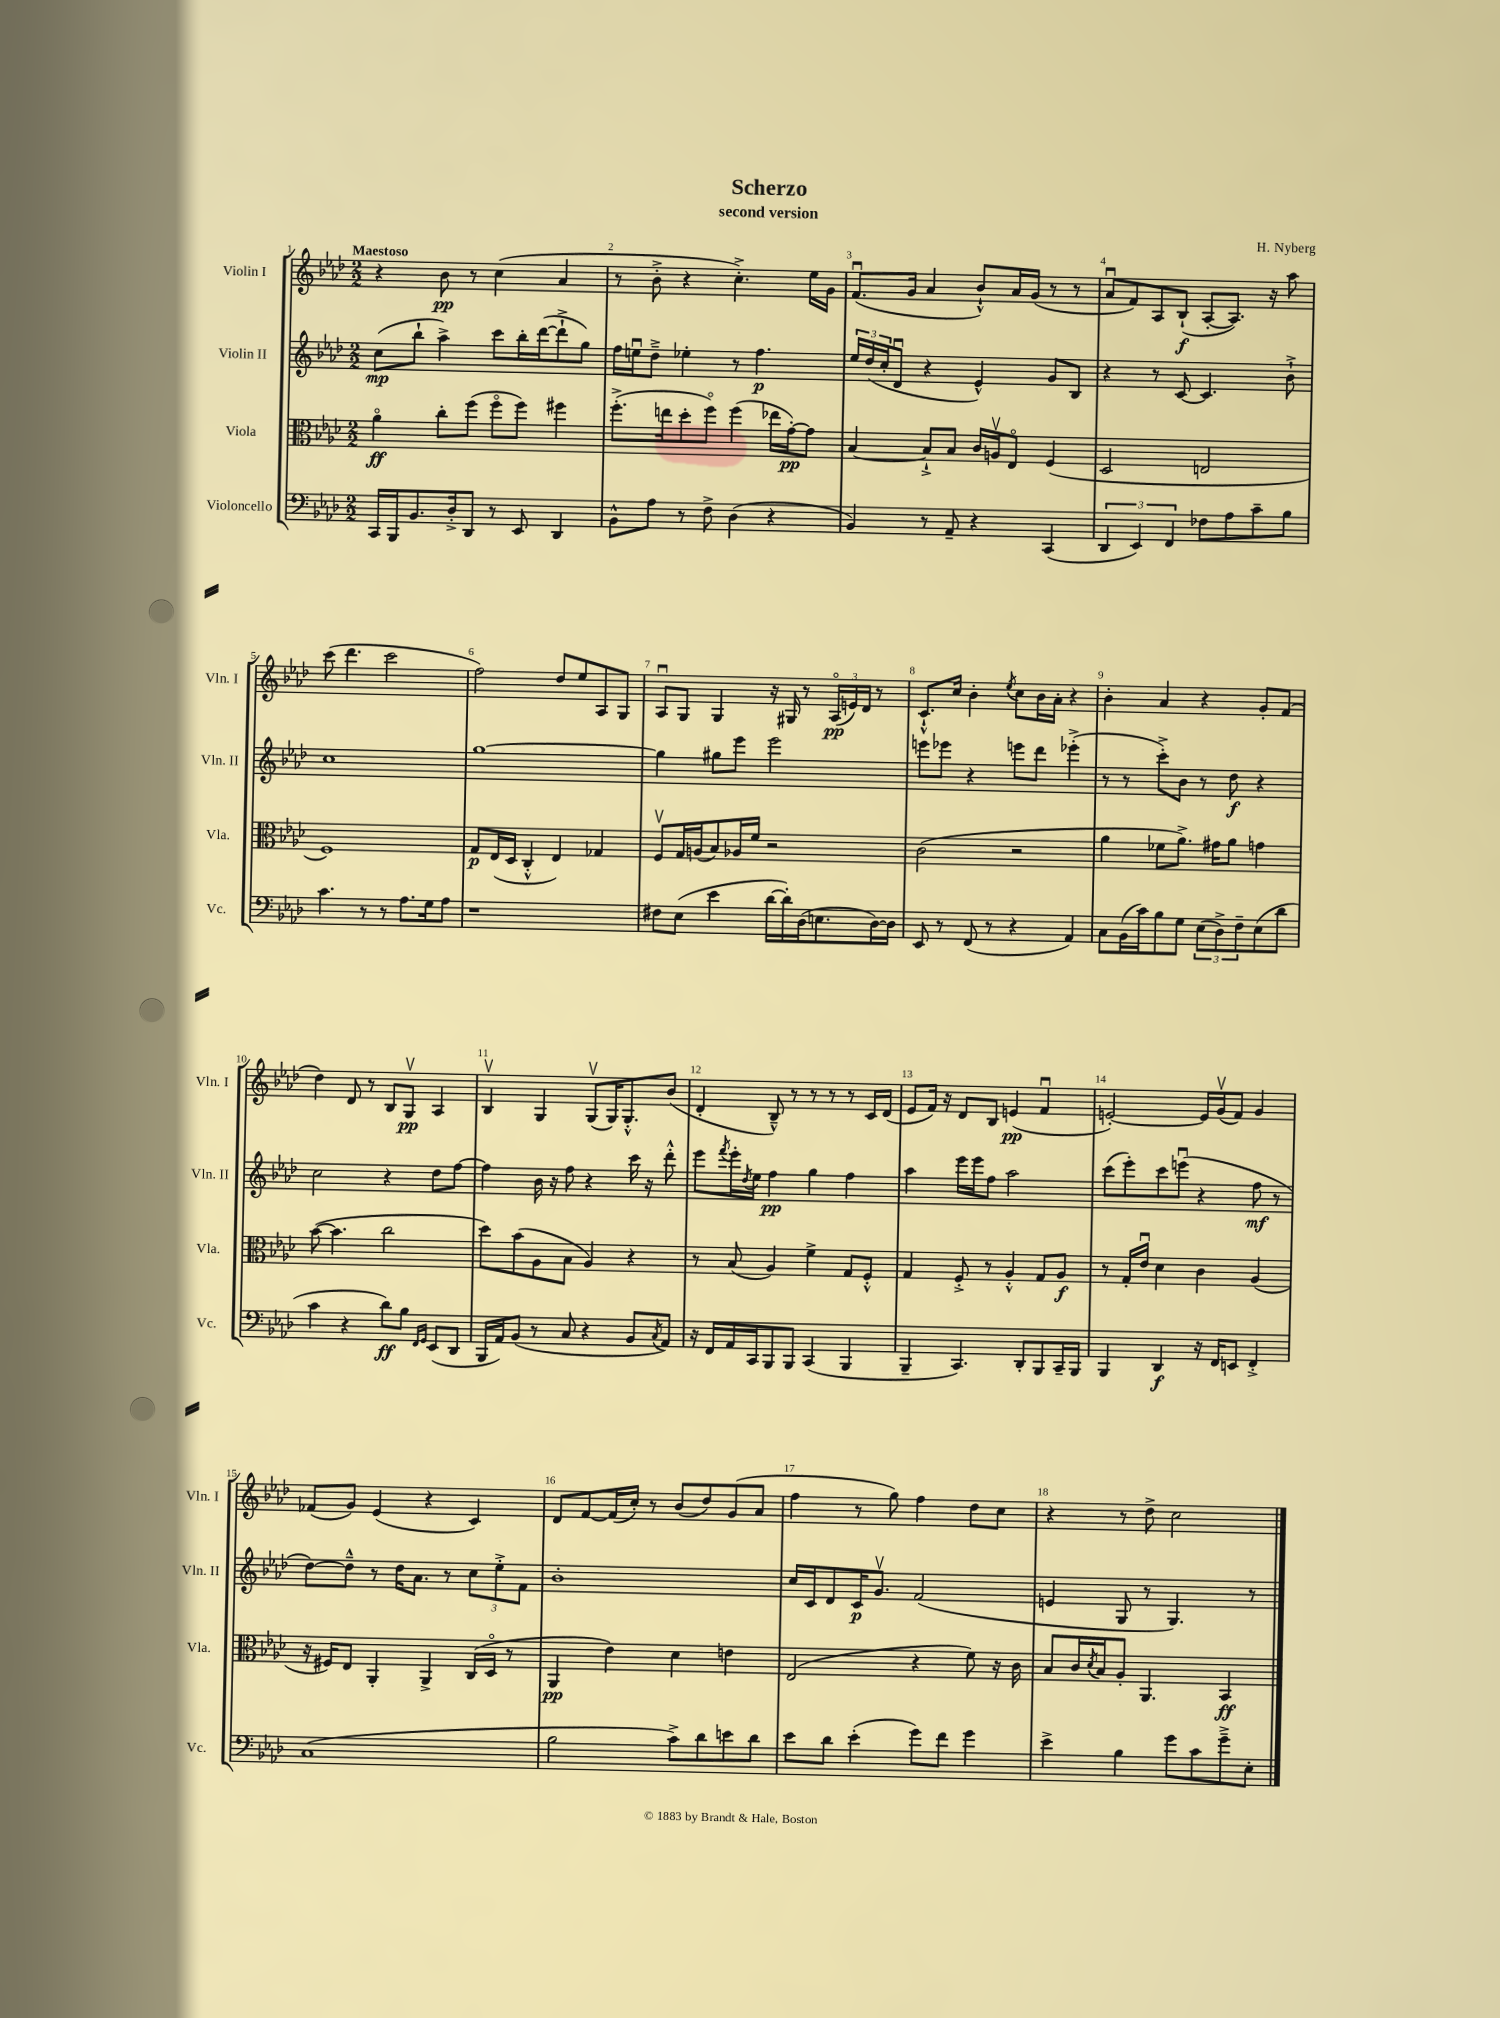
\header { title = "Scherzo" composer = "H. Nyberg" subtitle = "second version" }
<<
\new StaffGroup <<
\new Staff = "s0" \with { instrumentName = "Violin I" shortInstrumentName = "Vln. I" } {
    \clef treble \key aes \major \numericTimeSignature \time 2/2 \tempo "Maestoso"
    r4 bes'8\pp r8 c''4( aes'4 |
    r8 bes'8-.-> r4 c''4.-.->) ees''16 g'16 |
    f'8.\downbow( g'16 aes'4 bes'8-!-^) aes'16 g'16( r8 r8 |
    aes'8\downbow f'8) aes8 bes8-!\f( aes8~-. aes8.) r16 aes''8 |
    c'''8( des'''4. c'''2 |
    f''2) des''8 ees''8 aes8 g8 |
    aes8\downbow g8 g4 r16 gis16 r8 \tuplet 3/2 { aes16\flageolet\pp( e'16) des'16 } r8 |
    c'8.-!-^ c''16 bes'4-. \acciaccatura { ees''8 } c''8 bes'16 aes'16-. r4 |
    bes'4-. aes'4 r4 g'8-. f'8( |
    des''4) des'8 r8 bes8 g8\upbow\pp aes4 |
    bes4\upbow g4 g8\upbow( g16) g8.-.-^ bes'8( |
    des'4-. bes8---^) r8 r8 r8 r8 c'16 des'16( |
    ees'8 f'16) r16 des'8 bes8 e'4\pp( f'4\downbow |
    e'2~-.) e'16 g'16\upbow( f'8) g'4 |
    fes'8( g'8) ees'4( r4 c'4) |
    des'8 f'8~ f'16( c''16-.) r8 bes'8( des''8) g'8( aes'8 |
    f''4 r8 g''8) f''4 des''8 c''8 |
    r4 r8 des''8-> c''2 \bar "|." |
}
\new Staff = "s1" \with { instrumentName = "Violin II" shortInstrumentName = "Vln. II" } {
    \clef treble \key aes \major \numericTimeSignature \time 2/2
    c''8\mp( bes''8-! aes''4->) c'''8 bes''16-. des'''16~( des'''8-!-> g''8) |
    f''16 e''16\downbow des''8---> ees''4-. r8 f''4.\p |
    \tuplet 3/2 { ees''16 des''16( c''16-. } des'8\downbow r4 ees'4-^) g'8 bes8 |
    r4 r8 c'8~ c'4. bes'8-!-> |
    c''1 |
    g''1~ |
    g''4 gis''8 ees'''8 ees'''2 |
    e'''8 ees'''8 r4 e'''8 des'''8 ees'''4-.->( |
    r8 r8 c'''8-.->) bes'8 r8 des''8\f r4 |
    c''2 r4 des''8 f''8~ |
    f''4 bes'16 r16 f''8 r4 c'''16 r16 des'''8-.-^ |
    ees'''8 \acciaccatura { f'''8 } ees'''16-. \acciaccatura { des''8 } ees''16 f''4\pp g''4 f''4 |
    aes''4 ees'''16 ees'''16 f''8 aes''2 |
    c'''8( ees'''8-.) c'''8 e'''8\downbow( r4 f''8\mf r8 |
    des''8~) des''8---^ r8 des''16 aes'8. r8 \tuplet 3/2 { c''8 ees''8-.-> f'8 } |
    bes'1-. |
    c''16 c'16 des'8 c'16\p g'8.\upbow f'2( |
    e'4 g8 r8 g4.) r8 \bar "|." |
}
\new Staff = "s2" \with { instrumentName = "Viola" shortInstrumentName = "Vla." } {
    \clef alto \key aes \major \numericTimeSignature \time 2/2
    aes'4\flageolet\ff c''8-. f''8( f''8\flageolet f''8) fis''4 |
    f''8.-.->( e''16 des''8-. f''8\flageolet) f''4( ees''16 g'16~-.\pp) g'8 |
    bes4~ bes8-!-> bes8 c'16 a16\upbow ees8\flageolet f4( |
    des2 e2 |
    f1) |
    g8\p ees16( des16 c4-.-^ ees4) ges4 |
    f8\upbow g16 a16( bes8) aes16 f'16 r2 |
    c'2( r2 |
    aes'4 fes'8 aes'8.->) gis'16 aes'8 g'4 |
    bes'8~( bes'4. c''2 |
    des''8) bes'8( aes8 bes8 aes4) r4 |
    r8 bes8( aes4) f'4-> g8 f8-.-^ |
    g4 f8-.-> r8 aes4-.-^ g8 aes8\f |
    r8 g16-. ees'16\downbow des'4 c'4 aes4( |
    r16 fis16) ees8 aes,4-. aes,4-> c16( des16\flageolet r8 |
    aes,4\pp ees'4) des'4 e'4 |
    ees2( r4 f'8) r16 c'16 |
    bes8 c'16 \acciaccatura { des'8 } bes16 aes8-. aes,4. bes,4\ff \bar "|." |
}
\new Staff = "s3" \with { instrumentName = "Violoncello" shortInstrumentName = "Vc." } {
    \clef bass \key aes \major \numericTimeSignature \time 2/2
    c,16 bes,,16 bes,8. des16-.-> des,8 r8 ees,8 des,4 |
    bes,8-^ aes8 r8 f8-> des4( r4 |
    bes,4) r8 aes,8-- r4 c,4( |
    \tuplet 3/2 { des,4 ees,4) f,4 } fes8 aes8 c'8-- bes8 |
    c'4. r8 r8 aes8. g16 aes8 |
    r1 |
    fis8 ees8( ees'4 des'16~ des'16-.) des16( e8. des16~) des16 |
    ees,8 r8 f,8( r8 r4 aes,4) |
    c8 bes,16( c'16) bes8 g8 \tuplet 3/2 { ees8( des8->) f8-- } ees8( des'8 |
    c'4 r4 des'8\ff) bes8 \grace { f,16 g,16 } ees,8( des,8 |
    bes,,16 aes,16) bes,8( r8 c8 r4 bes,8 \acciaccatura { c8 } aes,8) |
    r16 f,16 aes,16 c,16 bes,,8 bes,,8 c,4( bes,,4 |
    bes,,4-- c,4.) des,8-. bes,,8 c,16-- bes,,16 |
    bes,,4 des,4\f r16 f,16 e,8 f,4-.-> |
    c1( |
    bes2 c'8->) des'8 e'8 des'8 |
    ees'8 des'8 ees'4-.( g'8) f'8 g'4 |
    ees'4-> bes4 g'8 c'8 g'8---> ees8-. \bar "|." |
}
>>
>>
\layout { \context { \Score \override BarNumber.break-visibility = ##(#f #t #t) barNumberVisibility = #all-bar-numbers-visible } }
